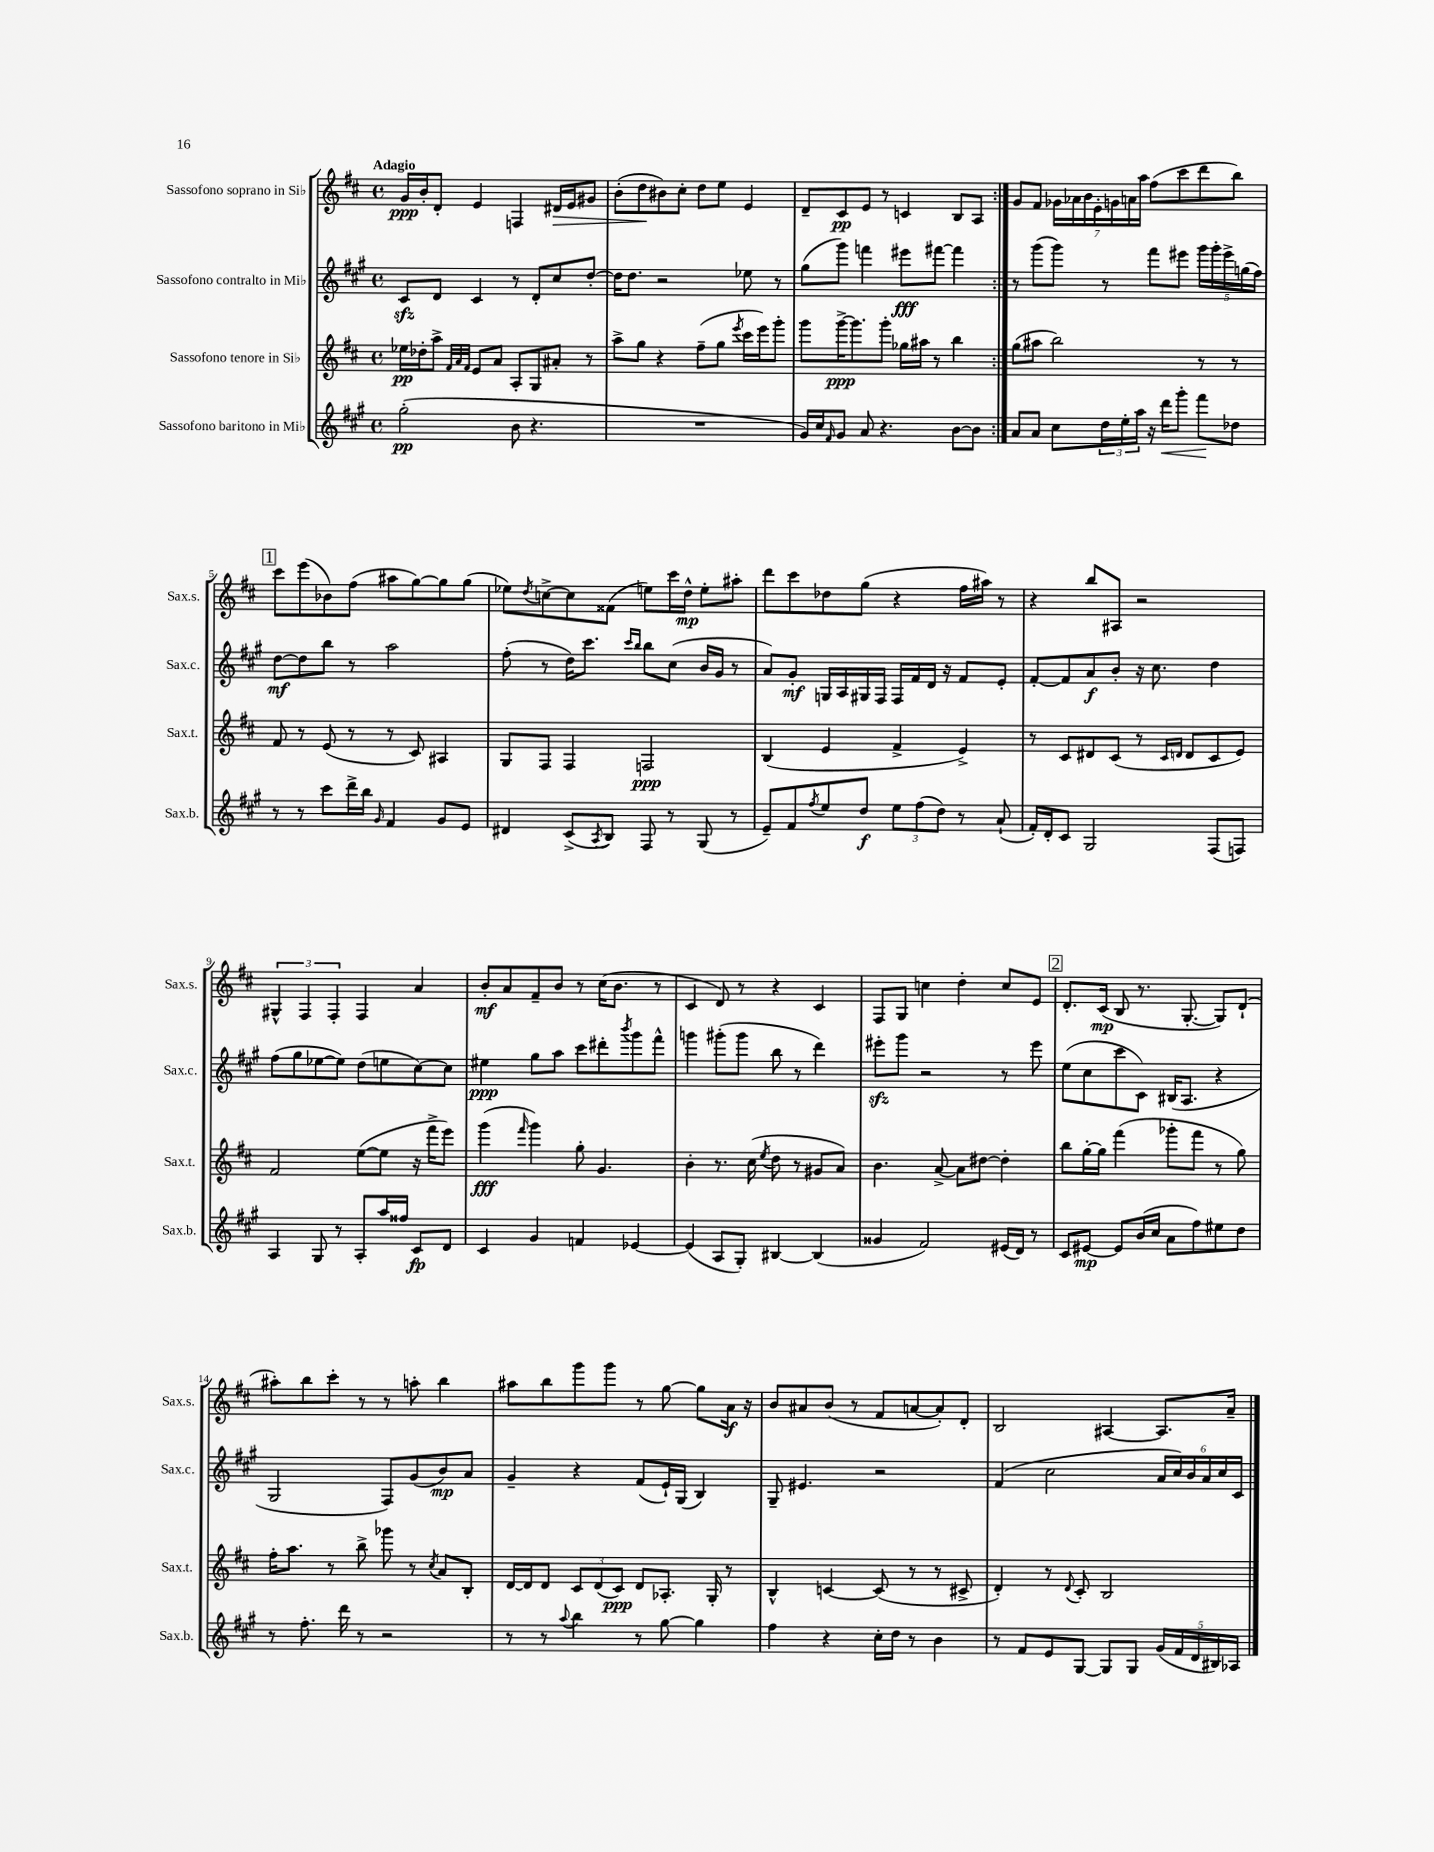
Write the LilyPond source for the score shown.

<<
\new StaffGroup <<
\new Staff = "s0" \with { instrumentName = "Sassofono soprano in Sib" shortInstrumentName = "Sax.s." } {
    \clef treble \key d \major \defaultTimeSignature \time 4/4 \tempo "Adagio"
    \repeat volta 2 { g'16\ppp b'16-. d'8-. e'4 f4 dis'16\> e'16 gis'8 |
    b'8-.( d''8\! bis'8) cis''8-. d''8 e''8 e'4 |
    d'8-- cis'8\pp e'8 r8 c'4 b8 a8 | }
    g'8 fis'8 \tuplet 7/4 { ges'16 aes'16 b'16 e'16-. g'16 a'16 a''16 } fis''8( cis'''8 d'''8 b''8) |
    \mark \markup { \box "1" } cis'''8 e'''8( bes'8) fis''8( ais''8 g''8~) g''8 g''8( |
    ees''8) \acciaccatura { d''8 } c''8~-> c''8 fisis'8( e''8) cis'''16 d''16-^\mp e''8-. ais''8-. |
    d'''8 cis'''8 des''8 g''8( r4 fis''16 ais''16) r8 |
    r4 b''8 ais8 r2 |
    \tuplet 3/2 { gis4-^ fis4 fis4-. } fis4 a'4 |
    b'8-.\mf a'8 fis'8-- b'8 r8 cis''16( b'8. r8 |
    cis'4 d'8) r8 r4 cis'4 |
    fis8 g8 c''4 d''4-. c''8 e'8 |
    \mark \markup { \box "2" } d'8.-. cis'16\mp( b8 r8. g8.~-. g8) d'8-!( |
    ais''8-.) b''8 cis'''8-. r8 r8 a''8-. b''4 |
    ais''8 b''8 g'''8 g'''8 r8 g''8~ g''8 a'16\f r16 |
    b'8 ais'8 b'8( r8 fis'8 a'8~ a'8-.) d'8-. |
    b2 ais4~ ais8. a'16-- \bar "|." |
}
\new Staff = "s1" \with { instrumentName = "Sassofono contralto in Mib" shortInstrumentName = "Sax.c." } {
    \clef treble \key a \major \defaultTimeSignature \time 4/4
    \repeat volta 2 { cis'8\sfz d'8 cis'4 r8 d'8-. cis''8 d''8~-. |
    d''16 d''8. r2 ees''8 r8 |
    gis''8( gis'''8) f'''4 eis'''8\fff fis'''8~ fis'''4 | }
    r8 gis'''8( gis'''8) r8 fis'''8 eis'''8 \tuplet 5/4 { gis'''16 gis'''16-. eis'''16-> g''16( fis''16) } |
    \mark \markup { \box "1" } d''8~\mf d''8 b''8 r8 a''2 |
    fis''8-.( r8 d''16) cis'''8. \grace { cis'''16 b''16 } b''8 cis''8( b'16 gis'16 r8 |
    a'8) gis'8-.\mf g16 a16 gis16 fis16 fis16 fis'16 d'16 r16 fis'8 e'8-. |
    fis'8~-. fis'8 a'8\f b'8-. r16 cis''8. d''4 |
    fis''8( gis''8 ees''8~ ees''8) d''8( e''8 cis''8~) cis''8 |
    eis''4\ppp gis''8 a''8 cis'''8 dis'''8-. \acciaccatura { b'''8 } gis'''8 fis'''8-^ |
    g'''4 gis'''8-.( gis'''8 b''8 r8 d'''4) |
    eis'''8-.\sfz gis'''8 r2 r8 eis'''8 |
    \mark \markup { \box "2" } e''8( cis''8 cis'''8 cis'8) bis16( a8. r4 |
    gis2 fis8) gis'8( b'8\mp) a'8 |
    gis'4-- r4 fis'8( e'16-!) gis16( b4) |
    gis8-- eis'4. r2 |
    fis'4( cis''2 \tuplet 6/4 { a'16 cis''16) b'16 a'16 cis''16 cis'16 } \bar "|." |
}
\new Staff = "s2" \with { instrumentName = "Sassofono tenore in Sib" shortInstrumentName = "Sax.t." } {
    \clef treble \key d \major \defaultTimeSignature \time 4/4
    \repeat volta 2 { ees''16\pp des''16-. a''8-> \grace { fis'32 a'32 fis'32 } e'8 a'8 a8-. g8 ais'8-. r8 |
    a''8-> g''8 r4 fis''8--( g''8 \acciaccatura { e'''8 } cis'''16 e'''16) g'''8-. |
    g'''8 g'''16~->\ppp g'''8. g'''8-. ges''16 ais''16 r8 b''4 | }
    g''8( ais''8 b''2) r8 r8 |
    \mark \markup { \box "1" } fis'8 r8 e'8( r8 r8 cis'8) ais4 |
    g8 fis8 fis4 f2\ppp |
    b4( e'4 fis'4-> e'4->) |
    r8 cis'8 dis'8 cis'8( r8 \grace { cis'16 d'16 } d'8 cis'8 e'8) |
    fis'2 e''8~( e''8 r16 fis'''16-> e'''8) |
    g'''4\fff( \grace { fis'''16 } g'''4) g''8-. g'4. |
    b'4-. r8. cis''16( \acciaccatura { e''8 } d''8 r8 gis'8 a'8) |
    b'4. a'8~-> a'8 dis''8~ dis''4-. |
    \mark \markup { \box "2" } b''8 g''16~-. g''16 fis'''4( ges'''8-. fis'''8 r8 g''8) |
    fis''16-. a''8. r8 b''8-> ges'''8 r8 \acciaccatura { cis''8 } a'8 b8-. |
    d'16~ d'16 d'8 \tuplet 3/2 { cis'8 d'8( cis'8\ppp) } d'8 aes8.-. g16-. r8 |
    b4-^ c'4~ c'8( r8 r8 cis'8-> |
    d'4-.) r8 \appoggiatura { d'8 } cis'8-. b2 \bar "|." |
}
\new Staff = "s3" \with { instrumentName = "Sassofono baritono in Mib" shortInstrumentName = "Sax.b." } {
    \clef treble \key a \major \defaultTimeSignature \time 4/4
    \repeat volta 2 { gis''2-.\pp( b'8 r4. |
    R1 |
    gis'16) cis''16 \grace { fis'16 } gis'8 a'8 r4. b'8~ b'8 | }
    a'8 a'8 cis''8 \tuplet 3/2 { d''16 e''16-. a''16 } r16 d'''16\< gis'''8-. fis'''8\! des''8 |
    \mark \markup { \box "1" } r8 r8 cis'''8 d'''16-> b''16 \grace { gis'16 } fis'4 gis'8 e'8 |
    dis'4 cis'8->( \acciaccatura { a8 } b8) fis8 r8 gis8( r8 |
    e'8--) fis'8 \acciaccatura { fis''8 } e''8 d''8\f \tuplet 3/2 { e''8 fis''8( d''8) } r8 a'8-!( |
    fis'16-.) d'16-. cis'8 gis2 fis8( f8) |
    a4 gis8 r8 a8-. a''16 fisis''16 cis'8\fp d'8 |
    cis'4 gis'4 f'4 ees'4~ |
    ees'4( a8 gis8-.) bis4~ bis4( |
    gisis'4 fis'2) eis'16( d'16) r8 |
    \mark \markup { \box "2" } cis'8 eis'8~\mp eis'8 b'16( cis''16 a'8 fis''8) eis''8 d''8 |
    r8 fis''8.-. d'''16 r8 r2 |
    r8 r8 \appoggiatura { a''8 } b''4 r8 gis''8~ gis''4 |
    fis''4 r4 cis''16-. d''16 r8 b'4 |
    r8 fis'8 e'8 gis8~ gis8 gis8 \tuplet 5/4 { gis'16( fis'16 d'16 bis16) aes16 } \bar "|." |
}
>>
>>
